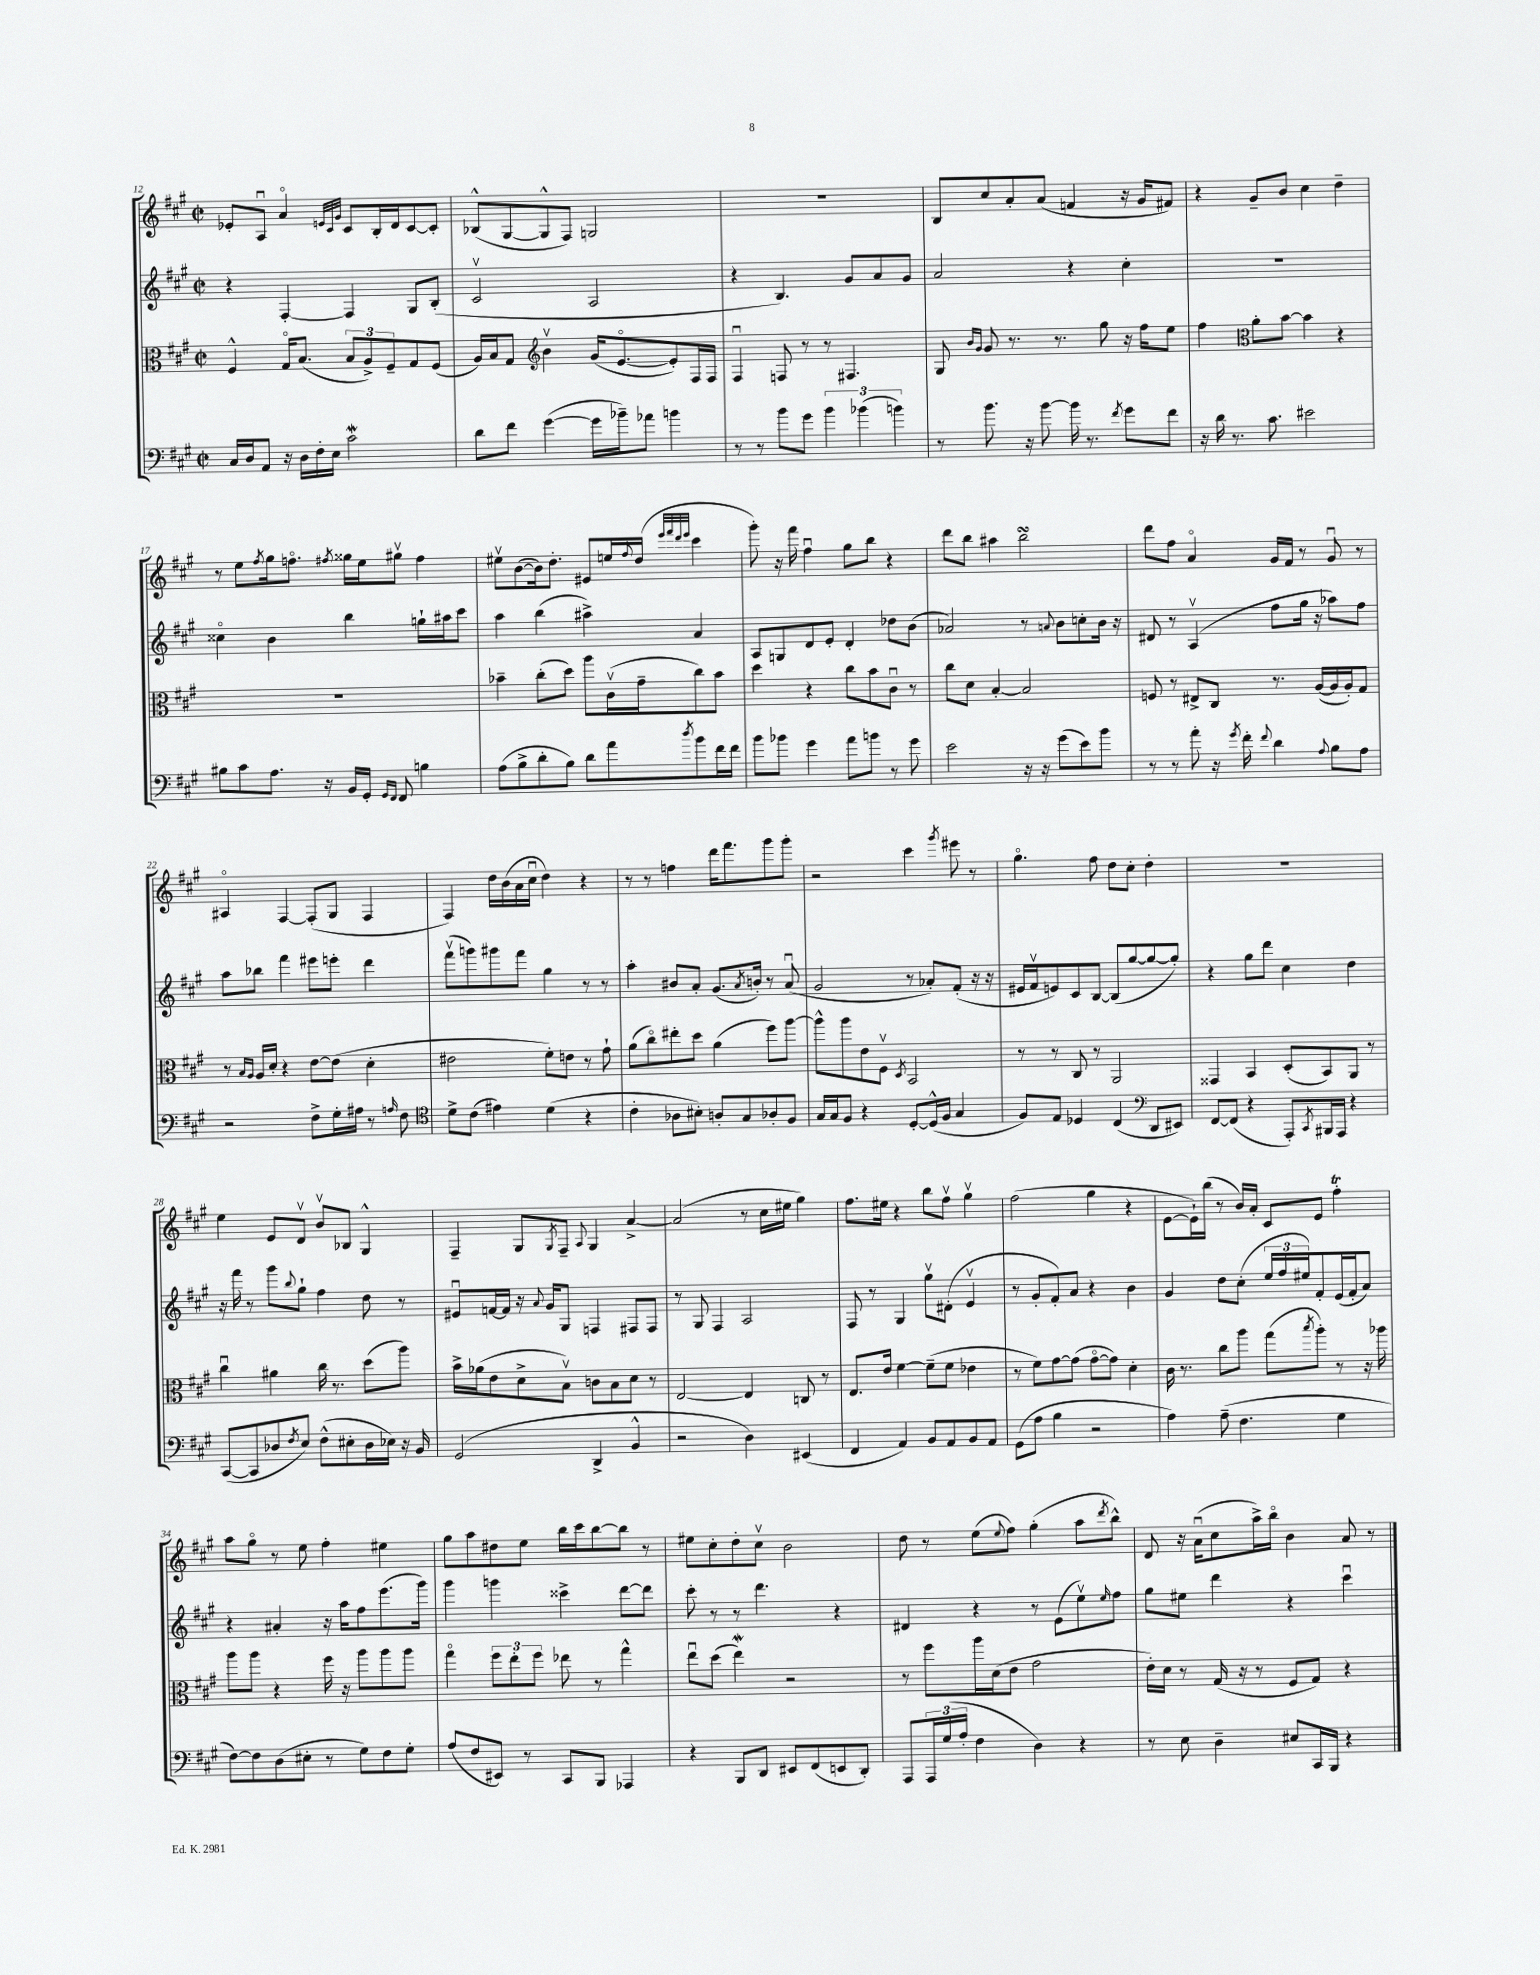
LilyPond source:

<<
\new StaffGroup <<
\new Staff = "s0" {
    \clef treble \key a \major \defaultTimeSignature \time 2/2
    ees'8-. a8\downbow a'4\flageolet \grace { e'32 cis'32 gis'32 } cis'8 b16-. d'16 cis'8~ cis'8-. |
    bes8-^( gis8~ gis8-^ fis8) g2 |
    R1 |
    b8 cis''8 a'8-. a'8( f'4 r16 gis'16 fis'8) |
    r4 gis'8-- b'8 cis''4 d''4-- |
    r8 e''8 \acciaccatura { fis''8 } gis''16 f''8.\flageolet \acciaccatura { fis''8 } gisis''16 e''16 gis''8\upbow fis''4 |
    eis''8\upbow b'8~( b'16) d''8.-. eis'8 e''16 \appoggiatura { fis''8 } d''16( \grace { e'''32 fis'''32 d'''32 e'''32 } cis'''4 |
    gis'''8-.) r16 fis'''16 fis''4\downbow gis''8 b''8 r4 |
    d'''8 b''8 ais''4 b''2\turn |
    d'''8 fis''8 a'4\flageolet gis'16 fis'16 r8 gis'8\downbow r8 |
    ais4\flageolet fis4~ fis8-.( gis8 fis4 |
    fis4) d''16 b'16( a'16 cis''16\downbow d''4) r4 |
    r8 r8 f''4 d'''16 fis'''8. gis'''8 gis'''8-. |
    r2 cis'''4 \acciaccatura { gis'''8 } eis'''8 r8 |
    gis''4.\flageolet fis''8 d''8 cis''8-. d''4-. |
    R1 |
    e''4 e'8 d'8\upbow b'8\upbow bes8 gis4-^ |
    fis4-- gis8 \acciaccatura { gis8 } fis8-- \appoggiatura { a8 } gis4 a'4~-> |
    a'2( r8 cis''16 eis''16 gis''4) |
    fis''8. eis''16 r4 b''8 fis''8\upbow gis''4\upbow |
    fis''2( gis''4 r4 |
    e'8~ e'16-!) b''16( r8 b'16) a'16-. cis'8 e'8 fis''4-.\trill |
    a''8 gis''8\flageolet r8 e''8 fis''4-. eis''4 |
    gis''8 a''8 dis''8 e''8 b''16 cis'''16 b''8~ b''8 r8 |
    eis''8 cis''8-. d''8-. cis''8\upbow b'2 |
    d''8 r8 e''8( \appoggiatura { e''8 } fis''8) gis''4-.( a''8 \acciaccatura { d'''8 } b''8-^) |
    d'8 r16 a'16\downbow( cis''8 a''16->) b''16\flageolet b'4 a'8 r8 \bar "|." |
}
\new Staff = "s1" {
    \clef treble \key a \major \defaultTimeSignature \time 2/2
    r4 fis4~-. fis4 gis8 b8-.( |
    cis'2\upbow a2 |
    r4 b4.) gis'8 a'8 gis'8 |
    a'2 r4 cis''4-. |
    R1 |
    cisis''4\flageolet b'4 b''4 g''16-! ais''16 cis'''8 |
    a''4 b''4( ais''4->) a'4 |
    a8 g8 d'8 e'8-. d'4-. des''8 b'8( |
    aes'2) r8 \appoggiatura { a'8 } b'8 c''8-. b'16 r16 |
    dis'8 r8 a4\upbow( fis''8 gis''16 r16 aes''8) fis''8 |
    a''8 bes''8 fis'''4 eis'''8 e'''8-. d'''4 |
    fis'''8\upbow( g'''8) gis'''8 fis'''8 gis''4 r8 r8 |
    a''4-. bis'8 a'8-. gis'8.( \acciaccatura { a'8 } b'16-.) r8 a'8\downbow( |
    gis'2 r8 aes'8-.) fis'8-.( r16 r16 |
    eis'16 fis'16\upbow e'8) cis'8 b8~ b8( gis''8~ gis''8~ gis''8-.) |
    r4 gis''8 d'''8 cis''4 d''4 |
    r16 fis'''16 r8 gis'''8 \appoggiatura { b''8 } gis''8-! fis''4 d''8 r8 |
    eis'8\downbow f'16~ f'16 r16 \appoggiatura { a'8 } gis'16 gis8 f4 fis8 fis8 |
    r8 gis8 fis4 a2 |
    fis8 r8 gis4 gis''8\upbow dis'8-.( e'4\upbow |
    r8 gis'8-. fis'8-.) a'8 r4 b'4 |
    gis'4 d''8 cis''8-.( \tuplet 3/2 { e''16 fis''16 eis''16) } fis'8-. e'16( fis'16-. a'8) |
    r4 ais'4-. r16 a''16 fis''8 e'''8.( gis'''16) |
    gis'''4 g'''4 cisis'''4-> d'''8~ d'''8 |
    cis'''8-. r8 r8 d'''4. r4 |
    dis'4 r4 r8 e'8( e''8\upbow) \grace { e''16 } fis''8 |
    gis''8 eis''8 d'''4 r4 cis'''4\downbow \bar "|." |
}
\new Staff = "s2" {
    \clef alto \key a \major \defaultTimeSignature \time 2/2
    fis4-^ gis16\flageolet b8.( \tuplet 3/2 { b8 a8->) fis8-- } gis8 fis8( |
    a16) b16 gis8 \clef treble b'4\upbow gis'16( e'8.~\flageolet e'8-.) fis16 fis16 |
    fis4\downbow f8 r8 r8 fis4. |
    gis8 \grace { b'16 gis'16 } gis'8 r8. r8. gis''8 r16 fis''16 e''8 |
    fis''4 \clef alto a'8-. b'8~ b'4 r4 |
    R1 |
    bes'4-- cis''8-.( d''8) a''8 cis'16\upbow( gis'16-- cis''8) bes'8 |
    d''4 r4 cis''8 b'8 cis'8\downbow r8 |
    cis''8 d'8 b4~-. b2 |
    f8 r8 eis8-> cis8 r8. a16~( a16 a16-.) gis8 |
    r8 \grace { b16 a16 } a16 d'16-. r4 e'8~ e'8( d'4-. |
    eis'2 fis'8-.) e'8 r8 gis'8-! |
    a'8( cis''8\flageolet) eis''8-. d''8 a'4( fis''8) a''8~ |
    a''8-^ a''8 e'8 fis8\upbow \acciaccatura { d8 } b,2 |
    r8 r8 cis8 r8 a,2 |
    gisis,4 b,4 d8-.( b,8) a,8 r8 |
    cis''4\downbow ais'4 cis''16 r8. d''8( a''8) |
    b'16-> aes'16( e'8 d'8-> b8\upbow) c'8 b8 d'8 r8 |
    e2~ e4 c8 r8 |
    e8. e'16 fis'4~ fis'8--( fis'8 ees'4 |
    r8 fis'8) gis'8~ gis'8( gis'8~\flageolet gis'8) d'4-. |
    cis'16 r8. cis''8 a''8 gis''8( \acciaccatura { b''8 } a''8-.) r8 r16 aes''16 |
    a''8 a''8 r4 fis''16 r16 a''8 a''8 a''8 |
    gis''4\flageolet \tuplet 3/2 { fis''8 e''8-. fis''8 } ees''8 r8 gis''4-^ |
    e''8\downbow d''8( e''4\mordent) r2 |
    r8 fis''8 a''16 d'16( e'8 gis'2 |
    e'16-.) d'16 r8 gis16( r16 r8 fis8 gis8) r4 \bar "|." |
}
\new Staff = "s3" {
    \clef bass \key a \major \defaultTimeSignature \time 2/2
    cis16 d16 a,8 r16 d16 fis16-. e16 cis'2\mordent |
    d'8 fis'8 gis'4~( gis'16 bes'16--) aes'8 b'4 |
    r8 r8 b'8 gis'8 \tuplet 3/2 { b'4 bes'4( b'4) } |
    r8 b'8. r16 b'8~ b'16 r8. \acciaccatura { fis'8 } gis'8 fis'8 |
    r16 d'16 r8. cis'8. eis'2 |
    bis8 cis'8 a8. r16 b,16 gis,16-. \grace { gis,16 fis,16 } fis,8 b4 |
    a8( b8-> d'8-. b8) d'8 a'8 \acciaccatura { d''8 } b'8 fis'16 fis'16 |
    b'8 bes'8 gis'4 a'8 b'8 r8 gis'8 |
    e'2 r16 r16 gis'8( e'8) b'8 |
    r8 r8 a'8-. r16 \acciaccatura { gis'8 } fis'16-. \appoggiatura { fis'8 } d'4 \appoggiatura { a8 } b8 a8 |
    r2 fis8-> gis16-. ais16 r8 \grace { a16 } fis8 |
    \clef tenor d'8-> cis'8( eis'4) d'4( r4 |
    cis'4-. aes8 bis8-.) a8-. gis8 aes8-. fis8 |
    gis16 gis16 fis8 r4 d8~-. d16-^( fis16 gis4 |
    fis8) e8 des4 cis4( \clef bass d,8 eis,8) |
    fis,8~ fis,8( r4 a,,8-.) \acciaccatura { cis,8 } bis,,16 a,,16 r4 |
    cis,8~( cis,8 des8 \acciaccatura { fis8 } e8) fis8-^( eis8-. des16 ees16) r16 b,16 |
    gis,2( d,4-> b,4-^ |
    r2 d4) eis,4( |
    fis,4 a,4) b,8 a,8 b,8 a,8 |
    gis,8( a8 b4 r2 |
    a4) a8--( fis4. gis4 |
    fis8~) fis8 d8( eis8-. r8 gis8) fis8 gis8-. |
    a8( fis8 eis,8) r8 cis,8 b,,8 aes,,4 |
    r4 b,,8 d,8 eis,8 fis,8( e,8 d,8-.) |
    a,,8 \tuplet 3/2 { a,,16 gis16( a16-. } fis4 d4) r4 |
    r8 e8 d4-- eis8 cis,16 b,,16 r4 \bar "|." |
}
>>
>>
\layout { \context { \Score currentBarNumber = #12 } }
